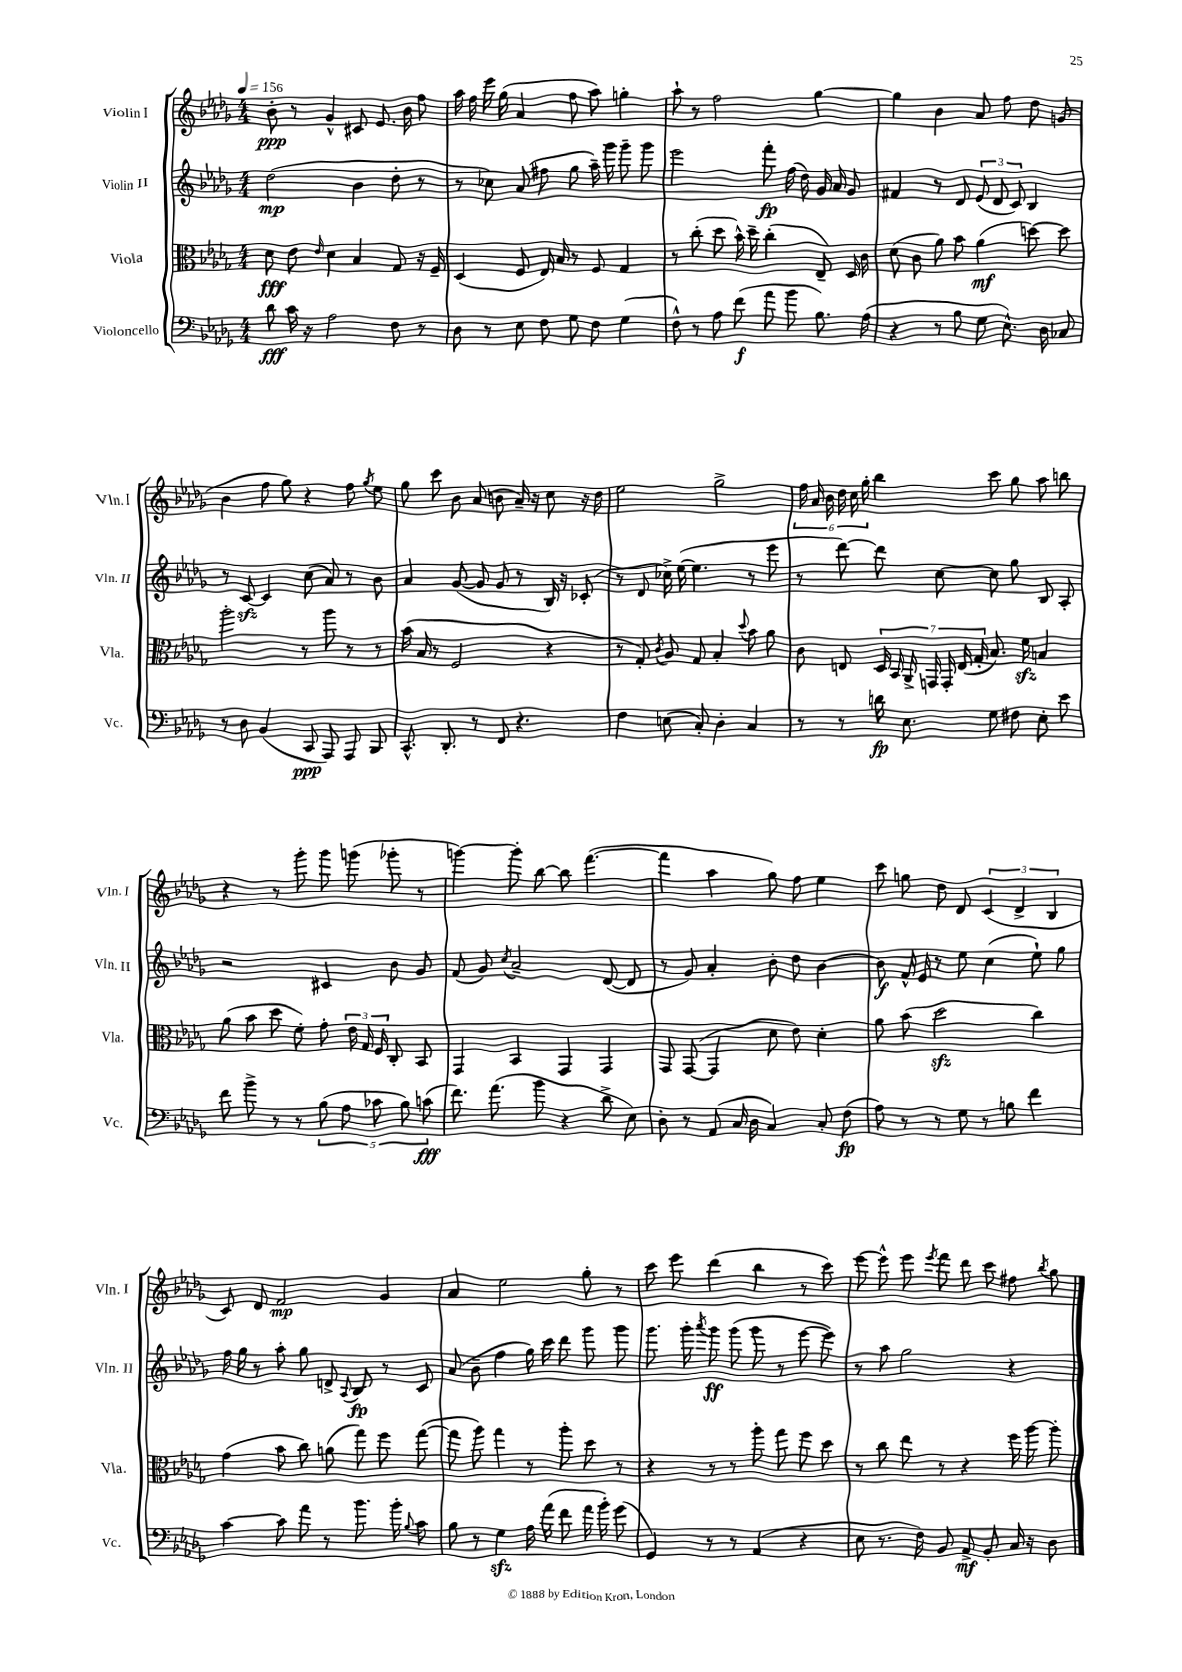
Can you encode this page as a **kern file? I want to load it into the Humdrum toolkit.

**kern	**kern	**kern	**kern
*staff4	*staff3	*staff2	*staff1
*clefF4	*clefC3	*clefG2	*clefG2
*k[b-e-a-d-g-]	*k[b-e-a-d-g-]	*k[b-e-a-d-g-]	*k[b-e-a-d-g-]
*M4/4	*M4/4	*M4/4	*M4/4
*MM156	*MM156	*MM156	*MM156
8d-	8d-	(2dd-	8b-'
16c	8e-	.	8r
16r	.	.	.
.	16qqe-	.	.
2A-	4d-	.	4g-^^
.	4B-	4b-	8c#
.	.	.	8.e-
8F	8G-	8dd-'	.
.	.	.	16b-
8r	16r	8r	8ff
.	16F~	.	.
=	=	=	=
8D-	(4D-	8r	16aa-
.	.	.	16ff
8r	.	8cc-)	16eee-
.	.	.	(16gg-
8E-	8F	(8a-	4a-
8F	16E-)	8ff#	.
.	16B-	.	.
8G-	8r	8gg-	8ff
8F	8F	16aa-~)	8aa-)
.	.	16ggg-	.
(4G-	4G-	8ggg-~	4gg'
.	.	8ggg-	.
=	=	=	=
8F^^)	8r	2eee-	8aa-`
8r	(8cc'	.	8r
8A-	8dd-	.	2ff
(8f	16b-^^)	.	.
.	16dd-~	.	.
8a-	(4cc'	8fff'	.
8b-	.	(16ff	.
.	.	16dd-)	.
8.B-)	8E-~)	16g-	[4gg-
.	.	16a-	.
.	16D-	8g-	.
(16A-	16c	.	.
=	=	=	=
4r	(8d-	4f#	4gg-]
.	8c	.	.
8r	8a-)	8r	4b-
8B-	8b-	8d-	.
8G-	(4a-	(12e-	8a-
.	.	12d-	.
8.E-^^)	.	.	8ff
.	.	12c)	.
.	[8dd)	4B-	8dd-
16D-	.	.	.
8C-	8dd]	.	(8g
=	=	=	=
8r	2aa-'	8r	4b-
8D-	.	[8c	.
(4BB-	.	4c]	8ff
.	.	.	8gg-)
8CC	8r	(8cc	4r
8AAA-)	8aa-	8a-)	.
8AAA-	8r	8r	8ff
.	.	.	8qgg-
8BBB-	8r	8b-	8ee-
=	=	=	=
8.CC^^	(16b-	4a-	8gg-
.	16B-	.	.
.	8r	.	8ccc
8.DD-'	.	.	.
.	2F	([8g-	8b-
8r	.	8g-]	(8a-
8FF	.	8g-	8b
4.r	.	8r	16a-~)
.	.	.	16r
.	4r	16B-)	8cc
.	.	16r	.
.	.	(8c-'	16r
.	.	.	16dd-
=	=	=	=
4F	8r	8r	2ee-
.	8G-')	8d-	.
.	8qc	.	.
(8E	8A-	16cc-^)	.
.	.	([16ee-	.
8C')	8G-	4.ee-]	.
4D-'	4B-'	.	2gg-^
.	8qqdd-	.	.
4C	8b-	8r	.
.	8a-	8eee-	.
=	=	=	=
8r	8c	8r	24ff
.	.	.	24a-
.	.	.	24b-
8r	8E	[8ddd-)	24dd-
.	.	.	24cc
.	.	.	24gg-'
16d	28D-	8ddd-]	4bb-
.	28BB-	.	.
8.E-	.	.	.
.	28AA-^	.	.
.	28GG	.	.
.	.	[8cc	.
.	28GG'	.	.
.	(28E	.	.
.	28G-'	.	.
8G-	8.B-)	8cc]	8ccc
8F#	.	8gg-	8gg-
.	16f	.	.
8E-'	4B	8B-	8aa-
8e-	.	8A-'	8bb
=	=	=	=
8f	(8a-	2r	4r
8b-^	8b-	.	.
8r	8dd-	.	8r
8r	8f')	.	8ggg-'
(10B-	8g-'	4c#	8ggg-
10A-	.	.	.
.	24e-	.	(8ggg
.	24G-	.	.
10c-	.	.	.
.	24F	.	.
.	8C'	8b-	8ggg-'
10B-)	.	.	.
.	8BB-	8g-	8r
(10c	.	.	.
=	=	=	=
8.f)	4GG-	(8f	[4ggg)
.	.	8g-)	.
(8.a-	.	.	.
.	.	8qcc	.
.	4BB-	2a-~	8ggg']
8b-	.	.	[8bb-
4r	4GG-	.	8bb-]
.	.	.	([4.fff
8d-^	4GG-	([8d-	.
8E-)	.	8d-]	.
=	=	=	=
8D-'	8GG-	8r	4fff]
8r	([8GG-	8g-)	.
(8AA-	4GG-]	4a-'	4aa-
16C	.	.	.
16D-	.	.	.
4C)	8d-	8b-'	8gg-)
.	8e-)	8dd-	8ff
8C'	4d-'	[4b-	4ee-
(8F	.	.	.
=	=	=	=
8A-)	8a-	8b-]	8ccc
8r	(8b-	16f^^	8gg
.	.	16e-	.
8r	2dd-	8r	8dd-
8G-	.	8ee-	8d-
8r	.	(4cc	(6c
8B	.	.	.
.	.	.	6d-^
4f	4cc)	8ee-`)	.
.	.	.	6B-
.	.	8gg-	.
=	=	=	=
[4c	(4g-	16ff	8c)
.	.	16gg-	.
.	.	8r	8d-
8c]	8b-	8aa-'	2f
8a-	8cc)	8gg-	.
8r	(8a	8d^	.
.	.	8qqA-	.
8.b-	8gg-)	8B-	.
.	8ff	8r	4g-
16b-'	.	.	.
8qqB-	.	.	.
8c	([8gg-	8c	.
=	=	=	=
8B-	8gg-]	(8a-	4a-
8r	8aa-)	8b-~	.
4G-	4gg-	4ff	2ee-
16A-	8r	16gg-)	.
(16a-	.	16ccc	.
8f	8aa-'	8ddd-	.
16a-	8dd-	8ggg-	8gg-'
16b-')	.	.	.
(8g-	8r	8ggg-	8r
=	=	=	=
4GG-)	4r	8.ggg-	8ccc
.	.	.	8eee-
.	.	16ggg-'	.
.	.	8qaaa-	.
8r	8r	8ggg-	(4ddd-
8r	8r	(8ggg-	.
(4AA-	8aa-'	8ggg-	4bb-
.	8gg-	8r	.
4r	8ff	[8eee-	8r
.	8dd-	8eee-])	8ccc)
=	=	=	=
8E-	8r	8r	[8eee-
8.r	8cc	8aa-	8eee-^^]
.	8ee-	2gg-	8eee-
16F)	.	.	.
.	.	.	8qeee-
8BB-	8r	.	8fff
8AA-^	4r	.	8ddd-
8BB-'	.	.	8ccc
16C	16ff	4r	8ff#
16r	[16aa-	.	.
.	.	.	8qbb-
8D-	8aa-']	.	8gg-
==	==	==	==
*-	*-	*-	*-
